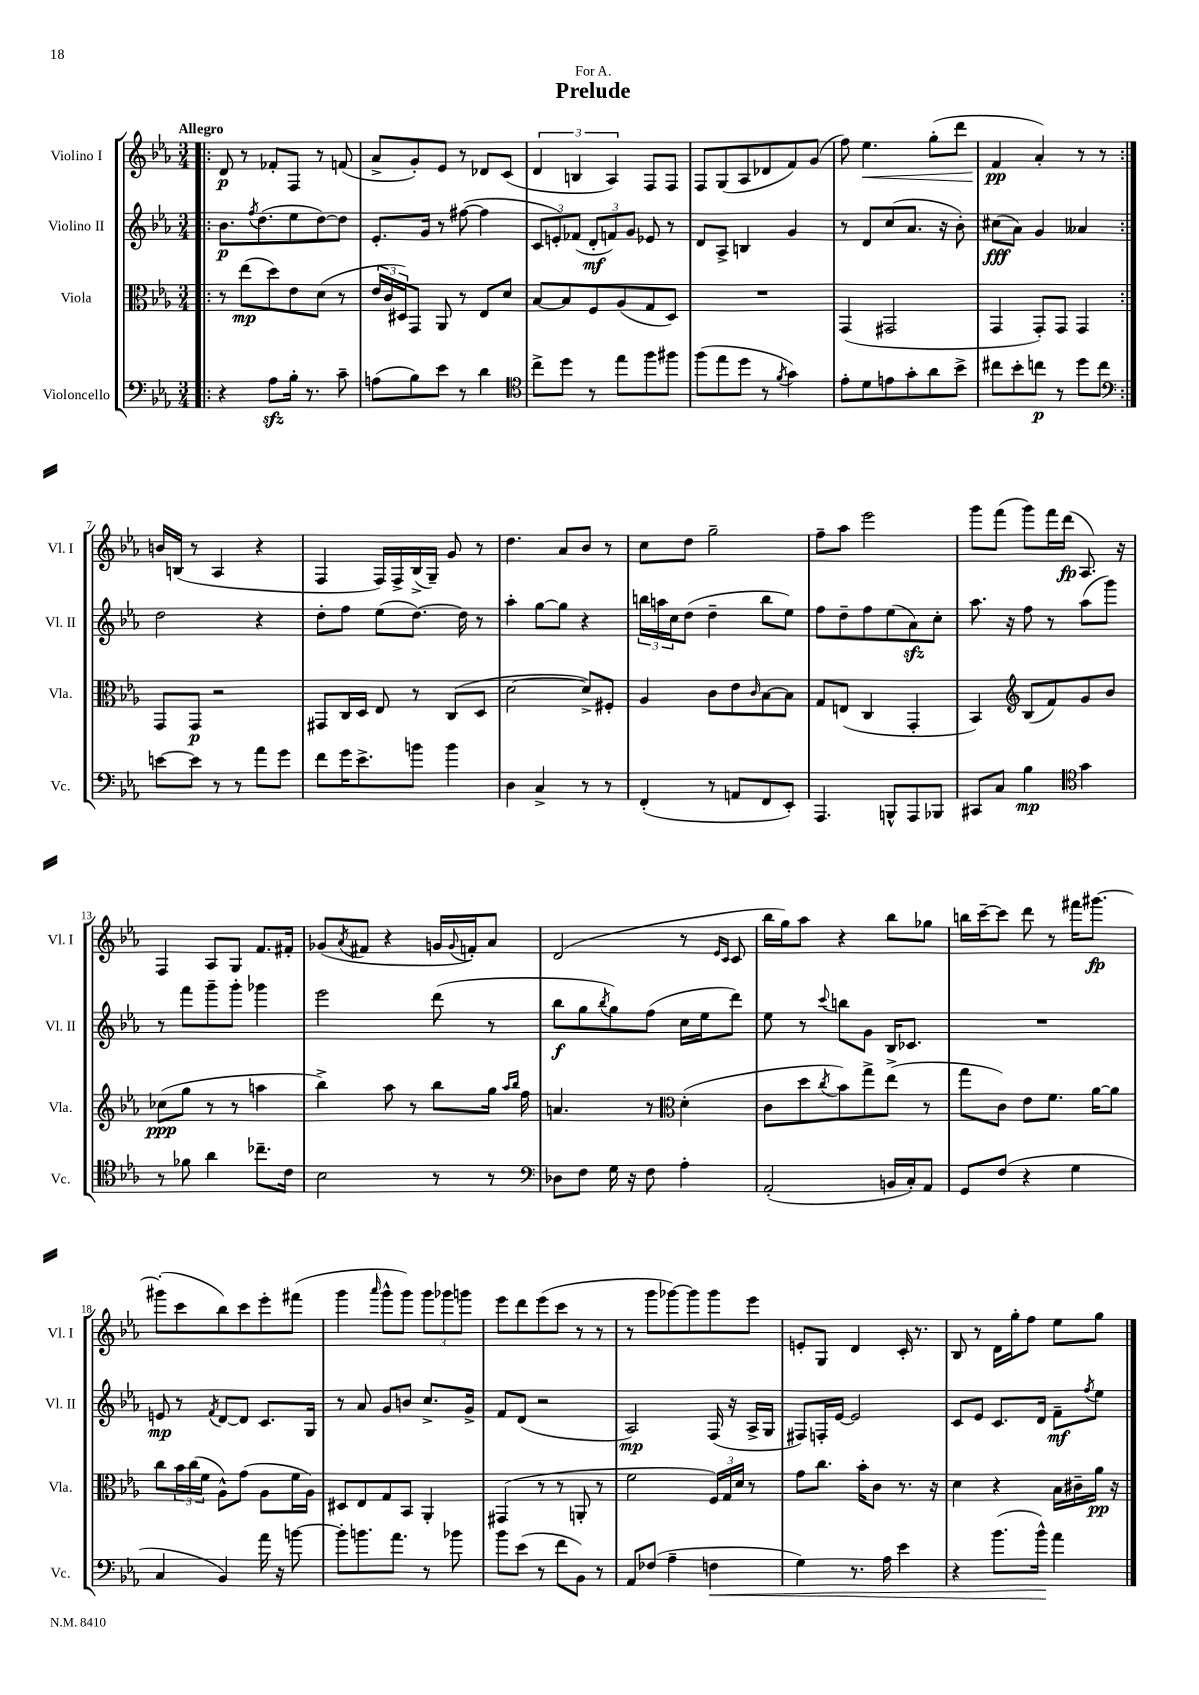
\header { title = "Prelude" dedication = "For A." }
<<
\new StaffGroup <<
\new Staff = "s0" \with { instrumentName = "Violino I" shortInstrumentName = "Vl. I" } {
    \clef treble \key ees \major \numericTimeSignature \time 3/4 \tempo "Allegro"
    \repeat volta 2 { \bar ".|:" d'8\p r8 fes'8-. f8 r8 f'8( |
    aes'8-> g'8-.) ees'8 r8 des'8 c'8( |
    \tuplet 3/2 { d'4 b4 aes4) } f8 f8 |
    f8 g8( aes8 des'8 f'8) g'8( |
    f''8) ees''4.\< g''8-.( d'''8 |
    f'4\pp\! aes'4-.) r8 r8 | }
    b'16 b16( r8 aes4 r4 |
    f4 f16) f16-> bes16->( g16--) g'8 r8 |
    d''4. aes'8 bes'8 r8 |
    c''8 d''8 g''2-- |
    f''8-- aes''8 ees'''2 |
    g'''8 f'''8( g'''8) f'''16 d'''16\fp( aes8.) r16 |
    f4 aes8 g8 f'8. fis'16-. |
    ges'8( \acciaccatura { aes'8 } fis'8 r4 g'16 \appoggiatura { g'8 } f'16-.) aes'8 |
    d'2( r8 \grace { ees'16 c'16 } c'8 |
    bes''16 g''16) aes''8 r4 bes''8 ges''8 |
    b''16 c'''16~-- c'''8 d'''8 r8 fis'''16 gis'''8.~\fp |
    gis'''8-.( c'''8 bes''8) c'''8 ees'''8-. fis'''8( |
    g'''4 \grace { aes'''16 } g'''8-^ g'''8) \tuplet 3/2 { g'''8 ges'''8 g'''8 } |
    ees'''8 d'''8 ees'''8( c'''8 r8 r8 |
    r8 g'''8 ges'''8~) ges'''8 ges'''8 ees'''8 |
    e'8-. g8 d'4 c'16-. r8. |
    bes8 r8 d'16 g''16-. f''8 ees''8 g''8 \bar "|." |
}
\new Staff = "s1" \with { instrumentName = "Violino II" shortInstrumentName = "Vl. II" } {
    \clef treble \key ees \major \numericTimeSignature \time 3/4
    \repeat volta 2 { \bar ".|:" bes'8.\p \acciaccatura { f''8 } d''8.( ees''8 d''8~) d''8 |
    ees'8.-. g'16 r8 fis''8~( fis''4 |
    \tuplet 3/2 { c'8 e'8-.) fes'8( } \tuplet 3/2 { d'8-.\mf f'8) g'8 } ees'8 r8 |
    d'8 aes8-> b4 g'4 |
    r8 d'8 c''8( aes'8. r16 bes'8-.) |
    cis''8\fff( aes'8) g'4 aeses'4 | }
    d''2 r4 |
    d''8-. f''8 ees''8( d''8.~) d''16 r8 |
    aes''4-. g''8~ g''8 r4 |
    \tuplet 3/2 { b''16 a''16 c''16 } d''8( d''4-- b''8 ees''8) |
    f''8 d''8-- f''8 ees''8( aes'8\sfz) c''8-. |
    aes''8. r16 f''8 r8 aes''8( g'''8) |
    r8 f'''8 g'''8-- g'''8-. ges'''4 |
    ees'''2 d'''8( r8 |
    bes''8\f g''8 \acciaccatura { bes''8 } g''8) f''8( c''16 ees''16 d'''8) |
    ees''8 r8 \appoggiatura { c'''8 } b''8 g'8 bes16 ces'8. |
    R2. |
    e'8\mp r8 \acciaccatura { f'8 } d'8~ d'8 c'8. g16 |
    r8 aes'8 g'8 b'8 c''8.-> g'16-> |
    f'8 d'8( r2 |
    aes2\mp) f16( r16 aes16-> g16 |
    fis8) f16-. ees'16~ ees'2 |
    c'8 ees'8 c'8. d'16 f'8--\mf \acciaccatura { f''8 } ees''8 \bar "|." |
}
\new Staff = "s2" \with { instrumentName = "Viola" shortInstrumentName = "Vla." } {
    \clef alto \key ees \major \numericTimeSignature \time 3/4
    \repeat volta 2 { \bar ".|:" r8 ees''8\mp( d''8) ees'8 d'8( r8 |
    \tuplet 3/2 { ees'16 c'16 dis16) } g,8 aes,8 r8 ees8 d'8 |
    bes8~ bes8 f8 aes8( g8 d8) |
    R2. |
    g,4( gis,2 |
    g,4 g,8-.) g,8 g,4 | }
    g,8 g,8\p r2 |
    gis,8 c16 d16 ees8 r8 c8( d8 |
    d'2~ d'8->) fis8-. |
    aes4 c'8 ees'8 \grace { c'16 } bes8~ bes8 |
    g8 e8( c4 g,4-. |
    bes,4) \clef treble bes8( f'8) g'8 bes'8 |
    ces''8\ppp( g''8 r8 r8 a''4 |
    bes''4->) aes''8 r8 bes''8 g''16 \grace { aes''16 bes''16 } f''16 |
    a'4. r8 \clef alto d'4-.( |
    c'8 d''8 \acciaccatura { c''8 } bes'8) g''8-> ees''8->( r8 |
    g''8 c'8) ees'8 f'8. aes'16~ aes'8 |
    c''8 \tuplet 3/2 { bes'16 c''16( f'16 } aes8-^) g'8( aes8 f'16 aes16) |
    dis8 ees8 g8 bes,8 aes,4-. |
    gis,4( r8 r8 a,8-. r8 |
    f'2 \tuplet 3/2 { f16) g16 d'16 } r8 |
    g'8 c''8. bes'16-. c'8 r8. r16 |
    d'4 r4 bes16 cis'16-- aes'16\pp r16 \bar "|." |
}
\new Staff = "s3" \with { instrumentName = "Violoncello" shortInstrumentName = "Vc." } {
    \clef bass \key ees \major \numericTimeSignature \time 3/4
    \repeat volta 2 { \bar ".|:" r4 aes8\sfz bes16-. r8. c'8-- |
    a8( bes8) ees'8 r8 d'4 |
    \clef tenor c''8-> d''8 r8 ees''8 f''8 fis''8 |
    f''8( ees''8 d''8 r8 \acciaccatura { f'8 } g'4) |
    ees'8-. d'8 e'8 g'8-. aes'8 bes'8-> |
    cis''8 bes'8-. c''8\p r8 d''8 c''8 | }
    \clef bass e'8~ e'8 r8 r8 aes'8 g'8 |
    f'8 g'16 ees'8.-> b'8 b'4 |
    d4 c4-> r8 r8 |
    f,4-.( r8 a,8 f,8 ees,8-.) |
    aes,,4. b,,8-^ aes,,8 bes,,8 |
    cis,8 c8 bes4\mp \clef tenor g'4 |
    r8 fes'8 aes'4 ces''8.-- c'16 |
    bes2 r8 r8 |
    \clef bass des8 f8 g16 r16 f8 aes4-. |
    aes,2-.( b,16 c16-.) aes,8 |
    g,8 f8( r4 g4 |
    c4 bes,4) aes'16 r16 b'8~ |
    b'8-. b'8. aes'8. r8 bes'8 |
    bes'8 ees'8( r8 f'8 bes,8) r8 |
    aes,8 fes8( aes4-- f4\< |
    g4) r8. aes16 ees'4 |
    r4 bes'8.( bes'16-^\!) aes'4 \bar "|." |
}
>>
>>
